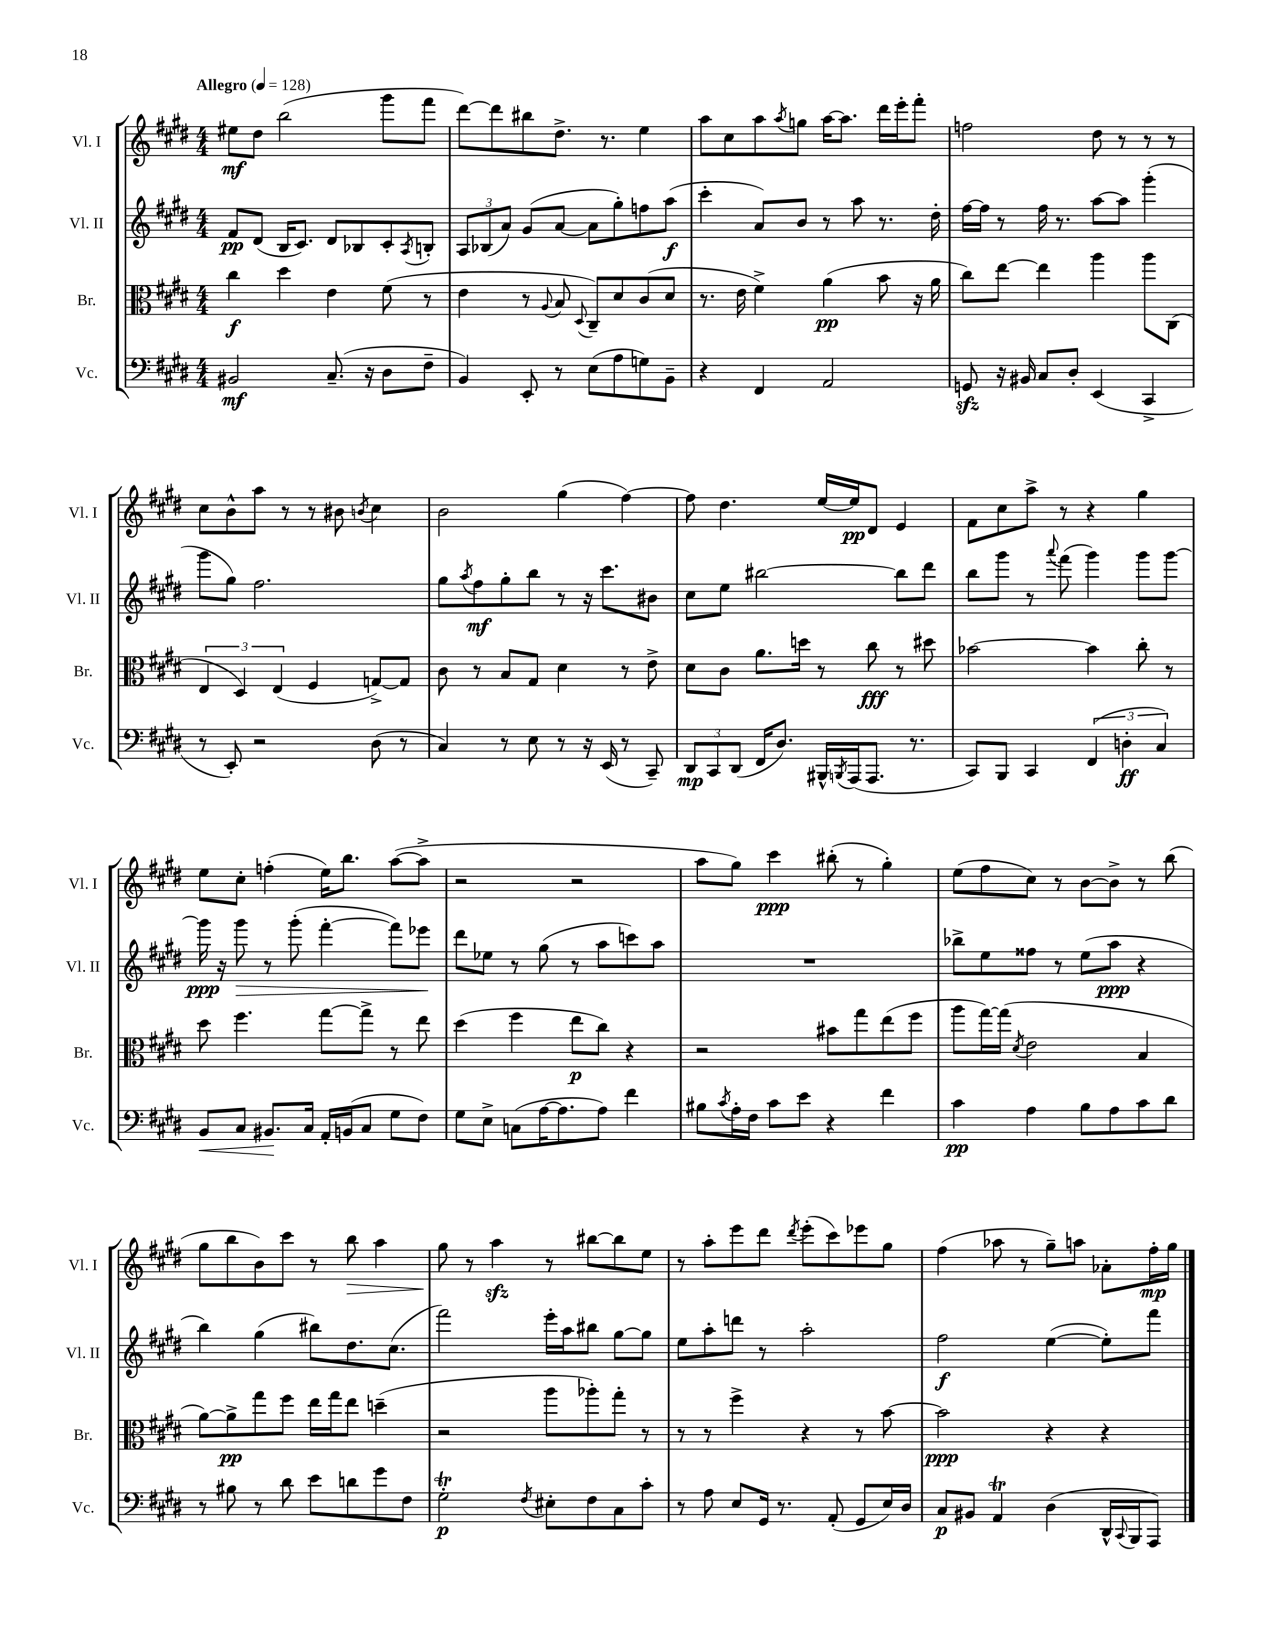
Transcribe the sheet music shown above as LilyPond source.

<<
\new StaffGroup <<
\new Staff = "s0" \with { instrumentName = "Vl. I" shortInstrumentName = "Vl. I" } {
    \clef treble \key e \major \numericTimeSignature \time 4/4 \tempo "Allegro" 4 = 128
    eis''8\mf dis''8 b''2( gis'''8 fis'''8 |
    dis'''8~) dis'''8 bis''8 dis''8.-> r8. e''4 |
    a''8 cis''8 a''8 \acciaccatura { a''8 } g''8 a''16~ a''8. dis'''16 e'''16-. fis'''8-. |
    f''2 dis''8 r8 r8 r8 |
    cis''8 b'8-^ a''8 r8 r8 bis'8 \acciaccatura { b'8 } cis''4 |
    b'2 gis''4( fis''4~) |
    fis''8 dis''4. e''16~ e''16\pp dis'8 e'4 |
    fis'8 cis''8 a''8-> r8 r4 gis''4 |
    e''8 cis''8-. f''4-.( e''16) b''8. a''8~( a''8-> |
    r2 r2 |
    a''8 gis''8) cis'''4\ppp bis''8-.( r8 gis''4-.) |
    e''8( fis''8 cis''8) r8 b'8~ b'8-> r8 b''8( |
    gis''8 b''8 b'8) cis'''8 r8 b''8\> a''4 |
    gis''8\! r8 a''4\sfz r8 bis''8~ bis''8 e''8 |
    r8 a''8-. e'''8 dis'''8 \acciaccatura { dis'''8 } e'''8-.( cis'''8) ees'''8 gis''8 |
    fis''4( aes''8 r8 gis''8--) a''8 aes'8-. fis''16-.\mp gis''16 \bar "|." |
}
\new Staff = "s1" \with { instrumentName = "Vl. II" shortInstrumentName = "Vl. II" } {
    \clef treble \key e \major \numericTimeSignature \time 4/4
    fis'8\pp dis'8( b16 cis'8.) dis'8 bes8 cis'8-. \acciaccatura { a8 } b8-. |
    \tuplet 3/2 { a8 bes8( a'8) } gis'8( a'8~ a'8 gis''8-.) f''8 a''8\f( |
    cis'''4-. a'8) b'8 r8 a''8 r8. dis''16-. |
    fis''16~ fis''16 r8 fis''16 r8. a''8~ a''8 gis'''4-.( |
    gis'''8 gis''8) fis''2. |
    gis''8 \acciaccatura { a''8 } fis''8\mf gis''8-. b''8 r8 r16 cis'''8. bis'8 |
    cis''8 e''8 bis''2~ bis''8 dis'''8 |
    b''8 gis'''8 r8 \appoggiatura { a'''8 } fis'''8( gis'''4) gis'''8 gis'''8~ |
    gis'''16\ppp r16 gis'''8\> r8 gis'''8-.( fis'''4~-. fis'''8) ees'''8\! |
    dis'''8 ees''8 r8 gis''8( r8 a''8 c'''8) a''8 |
    R1 |
    bes''8-> e''8 fisis''8 r8 e''8( a''8\ppp r4 |
    b''4) gis''4( bis''8) dis''8. cis''8.( |
    fis'''2) e'''16-. a''16 bis''8 gis''8~ gis''8 |
    e''8 a''8-. d'''8 r8 a''2-. |
    fis''2\f e''4~( e''8-.) fis'''8 \bar "|." |
}
\new Staff = "s2" \with { instrumentName = "Br." shortInstrumentName = "Br." } {
    \clef alto \key e \major \numericTimeSignature \time 4/4
    cis''4\f dis''4 e'4 fis'8( r8 |
    e'4 r8 \appoggiatura { a8 } b8 \appoggiatura { dis8 } cis8--) dis'8 cis'8( dis'8 |
    r8. e'16 fis'4->) a'4\pp( b'8 r16 a'16 |
    cis''8) e''8~ e''4 a''4 a''8 cis8( |
    \tuplet 3/2 { e4 dis4) e4( } fis4 g8~->) g8 |
    cis'8 r8 b8 gis8 dis'4 r8 e'8-> |
    dis'8 cis'8 a'8. d''16 r8 cis''8\fff r8 dis''8 |
    bes'2~ bes'4 cis''8-. r8 |
    dis''8 fis''4. gis''8~ gis''8-> r8 e''8 |
    dis''4( fis''4 e''8\p cis''8) r4 |
    r2 bis'8 gis''8 e''8( fis''8 |
    a''8 gis''16~) gis''16( \acciaccatura { dis'8 } e'2 b4 |
    a'8~) a'8->\pp gis''8 fis''8 e''16 gis''16 e''8 d''4--( |
    r2 a''8 aes''8-.) gis''8-. r8 |
    r8 r8 fis''4-> r4 r8 b'8~ |
    b'2\ppp r4 r4 \bar "|." |
}
\new Staff = "s3" \with { instrumentName = "Vc." shortInstrumentName = "Vc." } {
    \clef bass \key e \major \numericTimeSignature \time 4/4
    bis,2\mf cis8.--( r16 dis8 fis8-- |
    b,4) e,8-. r8 e8( a8 g8) b,8-- |
    r4 fis,4 a,2 |
    g,8\sfz r16 bis,16 cis8 dis8-. e,4( cis,4-> |
    r8 e,8-.) r2 dis8( r8 |
    cis4) r8 e8 r8 r16 e,16( r8 cis,8--) |
    \tuplet 3/2 { dis,8\mp cis,8 dis,8( } fis,16 dis8.) bis,,16-^ \acciaccatura { b,,8 } a,,16( a,,8. r8. |
    cis,8) b,,8 cis,4 \tuplet 3/2 { fis,4( d4-.\ff cis4) } |
    b,8\< cis8 bis,8.\! cis16 a,16-. b,16( cis8 gis8 fis8) |
    gis8 e8-> c8( a16~ a8. a8) fis'4 |
    bis8 \acciaccatura { cis'8 } a16-. fis16 cis'8 e'8 r4 fis'4 |
    cis'4\pp a4 b8 a8 cis'8 dis'8 |
    r8 bis8 r8 dis'8 e'8 d'8 gis'8 fis8 |
    gis2-.\trill\p \acciaccatura { fis8 } eis8-. fis8 cis8 cis'8-. |
    r8 a8 e8 gis,16 r8. a,8-.( gis,8 e16) dis16 |
    cis8\p bis,8 a,4\trill dis4( dis,16-^ \appoggiatura { cis,8 } b,,16 a,,8) \bar "|." |
}
>>
>>
\layout { \context { \Score \remove "Bar_number_engraver" } }
